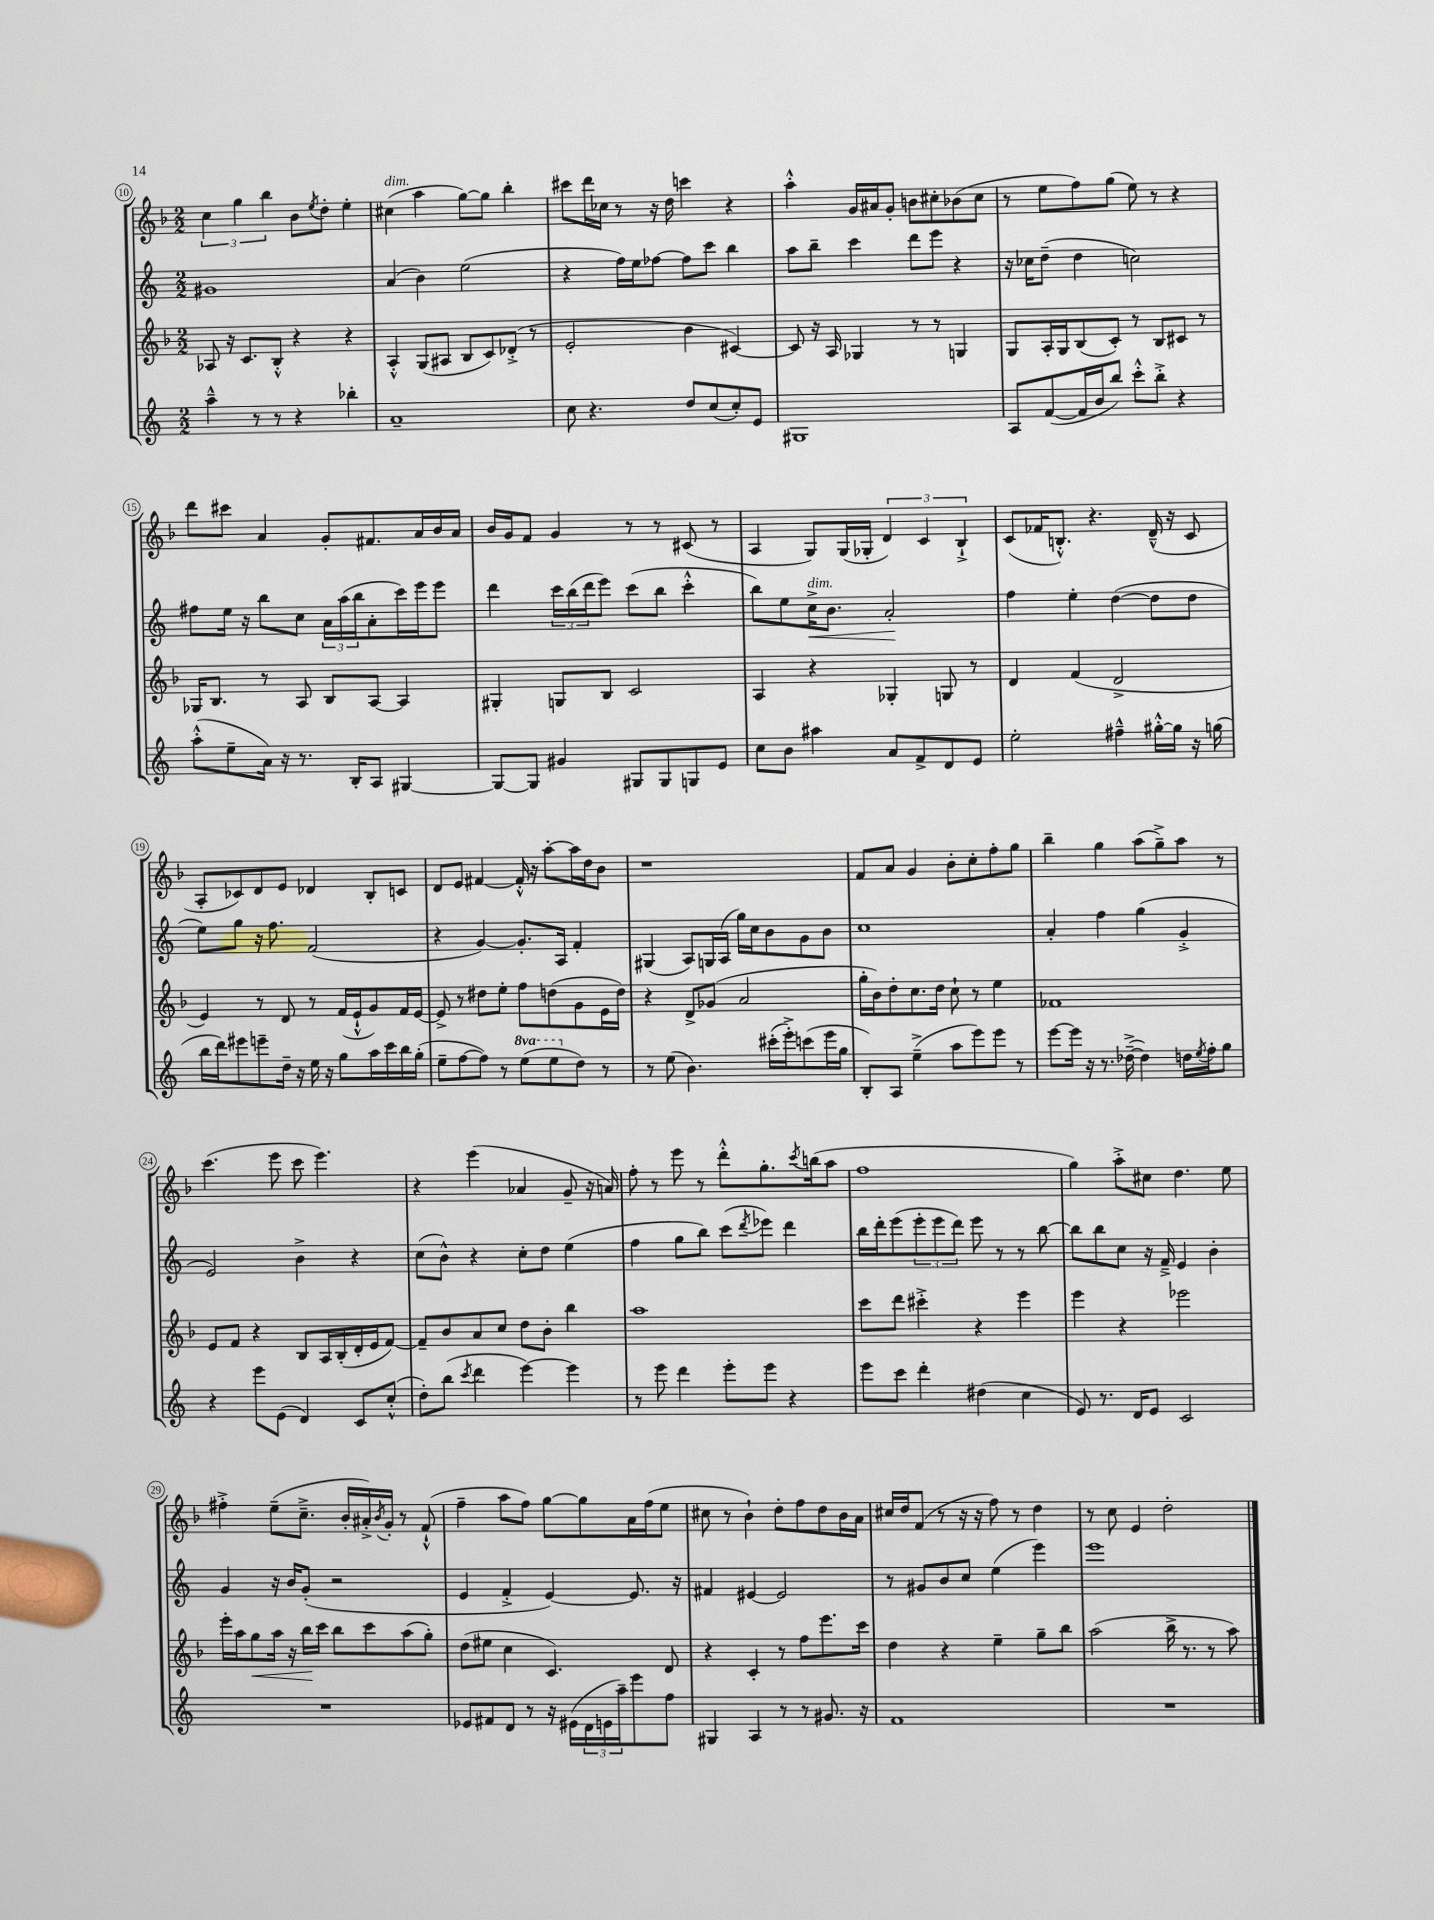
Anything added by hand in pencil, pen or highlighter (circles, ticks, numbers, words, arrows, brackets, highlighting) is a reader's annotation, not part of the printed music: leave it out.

**kern	**kern	**kern	**kern
*staff4	*staff3	*staff2	*staff1
*clefG2	*clefG2	*clefG2	*clefG2
*k[]	*k[b-]	*k[]	*k[b-]
*M2/2	*M2/2	*M2/2	*M2/2
4aa~^^	8A-	1g#	6cc
.	16r	.	.
.	.	.	6gg
.	8.c	.	.
8r	.	.	.
.	.	.	6bb-
8r	8B-'^^	.	.
4r	4r	.	8b-
.	.	.	8qee
.	.	.	8dd'
4bb-'	4r	.	4ee'
=	=	=	=
1a~	4A'^^	(4a	(4cc#
.	(8G	4b)	4aa
.	8A#	.	.
.	8B-	(2ee	[8gg)
.	8c)	.	8gg]
.	(8d-'^	.	4bb-'
.	8r	.	.
=	=	=	=
8cc	2e'	4r	8ccc#
4.r	.	.	16ddd
.	.	.	16cc-
.	.	16ff)	8r
.	.	16ee	.
.	.	[8ff-	16r
.	.	.	16dd
8dd	4b-	8ff-]	4ccc
(8cc	.	8ccc	.
8cc')	[4c#)	4bb	4r
8e	.	.	.
=	=	=	=
1G#	8c#]	8aa	4aa'^^
.	16r	8bb~	.
.	16A	.	.
.	4G-	4ccc	16g
.	.	.	16a#
.	.	.	8g'
.	8r	8ddd	8b
.	8r	8eee	8cc#'
.	4G	4r	(8b-
.	.	.	8cc#
=	=	=	=
8A	8G	16r	8r
.	.	16cc-	.
([8f	16A'	(8dd~	8ee
.	16G	.	.
16f]	(8B-	4dd	8ff)
16b	.	.	.
8bb)	8c')	.	(8gg
8ccc'^^	8r	2cc)	8ee)
8bb'^	8B-	.	8r
4r	8c#	.	4r
.	8r	.	.
=	=	=	=
(8aa'^^	16G-	8ff#	8ddd
.	8.B-	.	.
8ee~	.	16ee	8ccc#
.	.	16r	.
16a)	8r	8bb	4a
16r	.	.	.
8.r	8A	8cc	.
.	8B-	24a	8g'
.	.	(24aa	.
16B'	.	.	.
.	.	24bb	.
8A	[8A	8a'	8.f#
[4G#	4A]	16ccc)	.
.	.	16eee	16a
.	.	8eee	16b-
.	.	.	16a
=	=	=	=
8G#_	4G#'	4ddd	16b-
.	.	.	16g
8G#]	.	.	8f
4g#	8G	24ccc	4g
.	.	(24bb	.
.	.	24ddd	.
.	8B-	8eee)	.
8G#	2c	(8ccc	8r
8G#	.	8bb	8r
8G	.	4ccc'^^	(8c#
8e	.	.	8r
=	=	=	=
8cc	4A	8bb)	4A
8b	.	8ee	.
4aa#	4r	16cc^	8G)
.	.	8.b	.
.	.	.	(16G
.	.	.	16G-'
8a	4G-'	2a'	6d)
8f^	.	.	.
.	.	.	6c
8d	8G	.	.
.	.	.	6B-`^
8e	8r	.	.
=	=	=	=
2ee'	4d	4ff	(8c
.	.	.	16f-
.	.	.	8.B'^^)
.	(4f	4ee'	.
.	.	.	4.r
4ff#~^^	2d^	([4dd	.
[16gg#'^^	.	8dd]	(16d~^^
16gg#]	.	.	16r
16r	.	8dd	8c
(16gg	.	.	.
=	=	=	=
16bb	4e)	8ee)	8A'
16ddd)	.	.	.
8eee#	.	8gg	8c-)
8eee~	8r	16r	8d
.	.	8.ff	.
16dd~	8d	.	8e
16r	.	.	.
16ee	8r	(2f	4d-
16r	.	.	.
8gg	(16f	.	.
.	16e`^^	.	.
16aa	8g)	.	8B-'
16ccc	.	.	.
16bb	16f	.	8c
(16gg'	[16e	.	.
=	=	=	=
8ee~	8e^]	4r	8d
[8ff	8r	.	8e
8ff])	8dd#	[4g)	[4f#
8r	8ee'	.	.
(8eee	8ff	8.g']	16f#'^^]
.	.	.	16r
8eee	(8dd	.	[8aa'
.	.	16A	.
8dd)	8g	4f'	16aa]
.	.	.	16dd
8r	16e	.	8b-
.	16dd)	.	.
=	=	=	=
8r	4r	(4G#	1r
(8ee	.	.	.
4.b)	8d^	8A)	.
.	(8g-	16G	.
.	.	(16A	.
.	2a	16gg)	.
.	.	16cc	.
(16ccc#'	.	8b	.
16eee'^)	.	.	.
(8ccc	.	8g	.
16eee	.	8b	.
16gg	.	.	.
=	=	=	=
8B')	16gg'	1cc	8f
.	16b-)	.	.
8A	8dd'	.	8a
(4ee~^	8.cc	.	4g
.	16dd	.	.
8aa	8cc`	.	8b-'
8eee)	8r	.	8cc'
8eee	4ee	.	8ff'
8r	.	.	8gg
=	=	=	=
[8eee	1f-	4a'	4bb-~
16eee]	.	.	.
16r	.	.	.
8.r	.	4ff	4gg
([16dd-~^	.	.	.
4dd-])	.	(4gg	(8aa
.	.	.	8gg~^)
16dd	.	4g'^	8aa
8qee	.	.	.
16ff'	.	.	.
8gg	.	.	8r
=	=	=	=
4r	8e	2e)	(4.ccc
.	8f	.	.
8eee	4r	.	.
(8e	.	.	8eee
4d)	8B-	4b^	8ccc
.	16A	.	4.eee)
.	(16B-'	.	.
8c	16d'	4r	.
.	16e	.	.
(8cc'^^	[8f)	.	.
=	=	=	=
8dd')	8f~]	(8cc	4r
(8bb	8b-	8b^^)	.
8qccc	.	.	.
4ddd	8a	4r	(4eee
.	8cc	.	.
[4eee)	8dd	8cc'	4a-
.	8b-'	8dd	.
4eee]	4bb-	(4ee	8g~
.	.	.	16r
.	.	.	16a)
=	=	=	=
8r	1aa	4ff	8ff'
8eee	.	.	8r
4ddd	.	8gg	8eee
.	.	8bb)	8r
8eee'	.	(8ccc	8ddd'^^
.	.	8qddd	.
8eee	.	8eee-)	8.gg'
4r	.	4ddd	.
.	.	.	8qccc
.	.	.	(16bb
.	.	.	8aa
=	=	=	=
8eee	8ccc	16bb	1ff
.	.	16ddd'	.
8ccc	8ddd	(8eee	.
4ddd'	4ccc#'^	12eee'	.
.	.	12eee	.
.	.	12ddd)	.
(4dd#	4r	8eee	.
.	.	8r	.
4cc	4eee	8r	.
.	.	[8bb	.
=	=	=	=
8e)	4eee	8bb]	4gg)
8.r	.	8bb	.
.	4r	8cc	8aa'^
16d	.	.	.
8e	.	16r	8cc#
.	.	16f~^	.
2c	2eee-	4e	4.dd
.	.	4b'	.
.	.	.	8ee
=	=	=	=
1r	16eee'	4g	4ff#'^
.	16aa	.	.
.	8gg	.	.
.	16aa	16r	(8ee~
.	16r	16b	.
.	16bb-	(8g'	8.cc~^
.	16ccc	.	.
.	8bb-	2r	.
.	.	.	16b-'
.	8ccc	.	16a#'^)
.	.	.	8qb-
.	.	.	16g'
.	(8aa	.	8r
.	8gg')	.	(8f`^^
=	=	=	=
8e-	(8dd	4e	4ff~
8f#	8ee#	.	.
8d	4cc	4f'^	8aa
8r	.	.	8ff)
16r	4.c)	[4e)	[8gg
(16e#	.	.	.
24d	.	.	8gg]
24e	.	.	.
24aa~)	.	.	.
8eee	.	8.e]	16a
.	.	.	(16ff
8ff	8d	.	8ee
.	.	16r	.
=	=	=	=
4G#	4r	4f#	8cc#
.	.	.	8r
4A	4c'	[4e#	4b-`)
8r	8r	2e#]	8dd'
8r	8ff	.	8ff
8.g#	8.eee	.	8dd
.	.	.	16b-
16r	16ccc	.	16a
=	=	=	=
1f	4dd	8r	16cc#
.	.	.	16dd
.	.	8g#	(8f
.	4r	8b	8r
.	.	8cc	16r
.	.	.	16r
.	4ee~	(4ee	8ff)
.	.	.	8r
.	8gg~	4eee)	4dd
.	8bb-	.	.
=	=	=	=
1r	(2aa	1eee	8r
.	.	.	8cc
.	.	.	4e
.	16bb-^	.	2dd'
.	8.r	.	.
.	8r	.	.
.	8aa)	.	.
==	==	==	==
*-	*-	*-	*-
